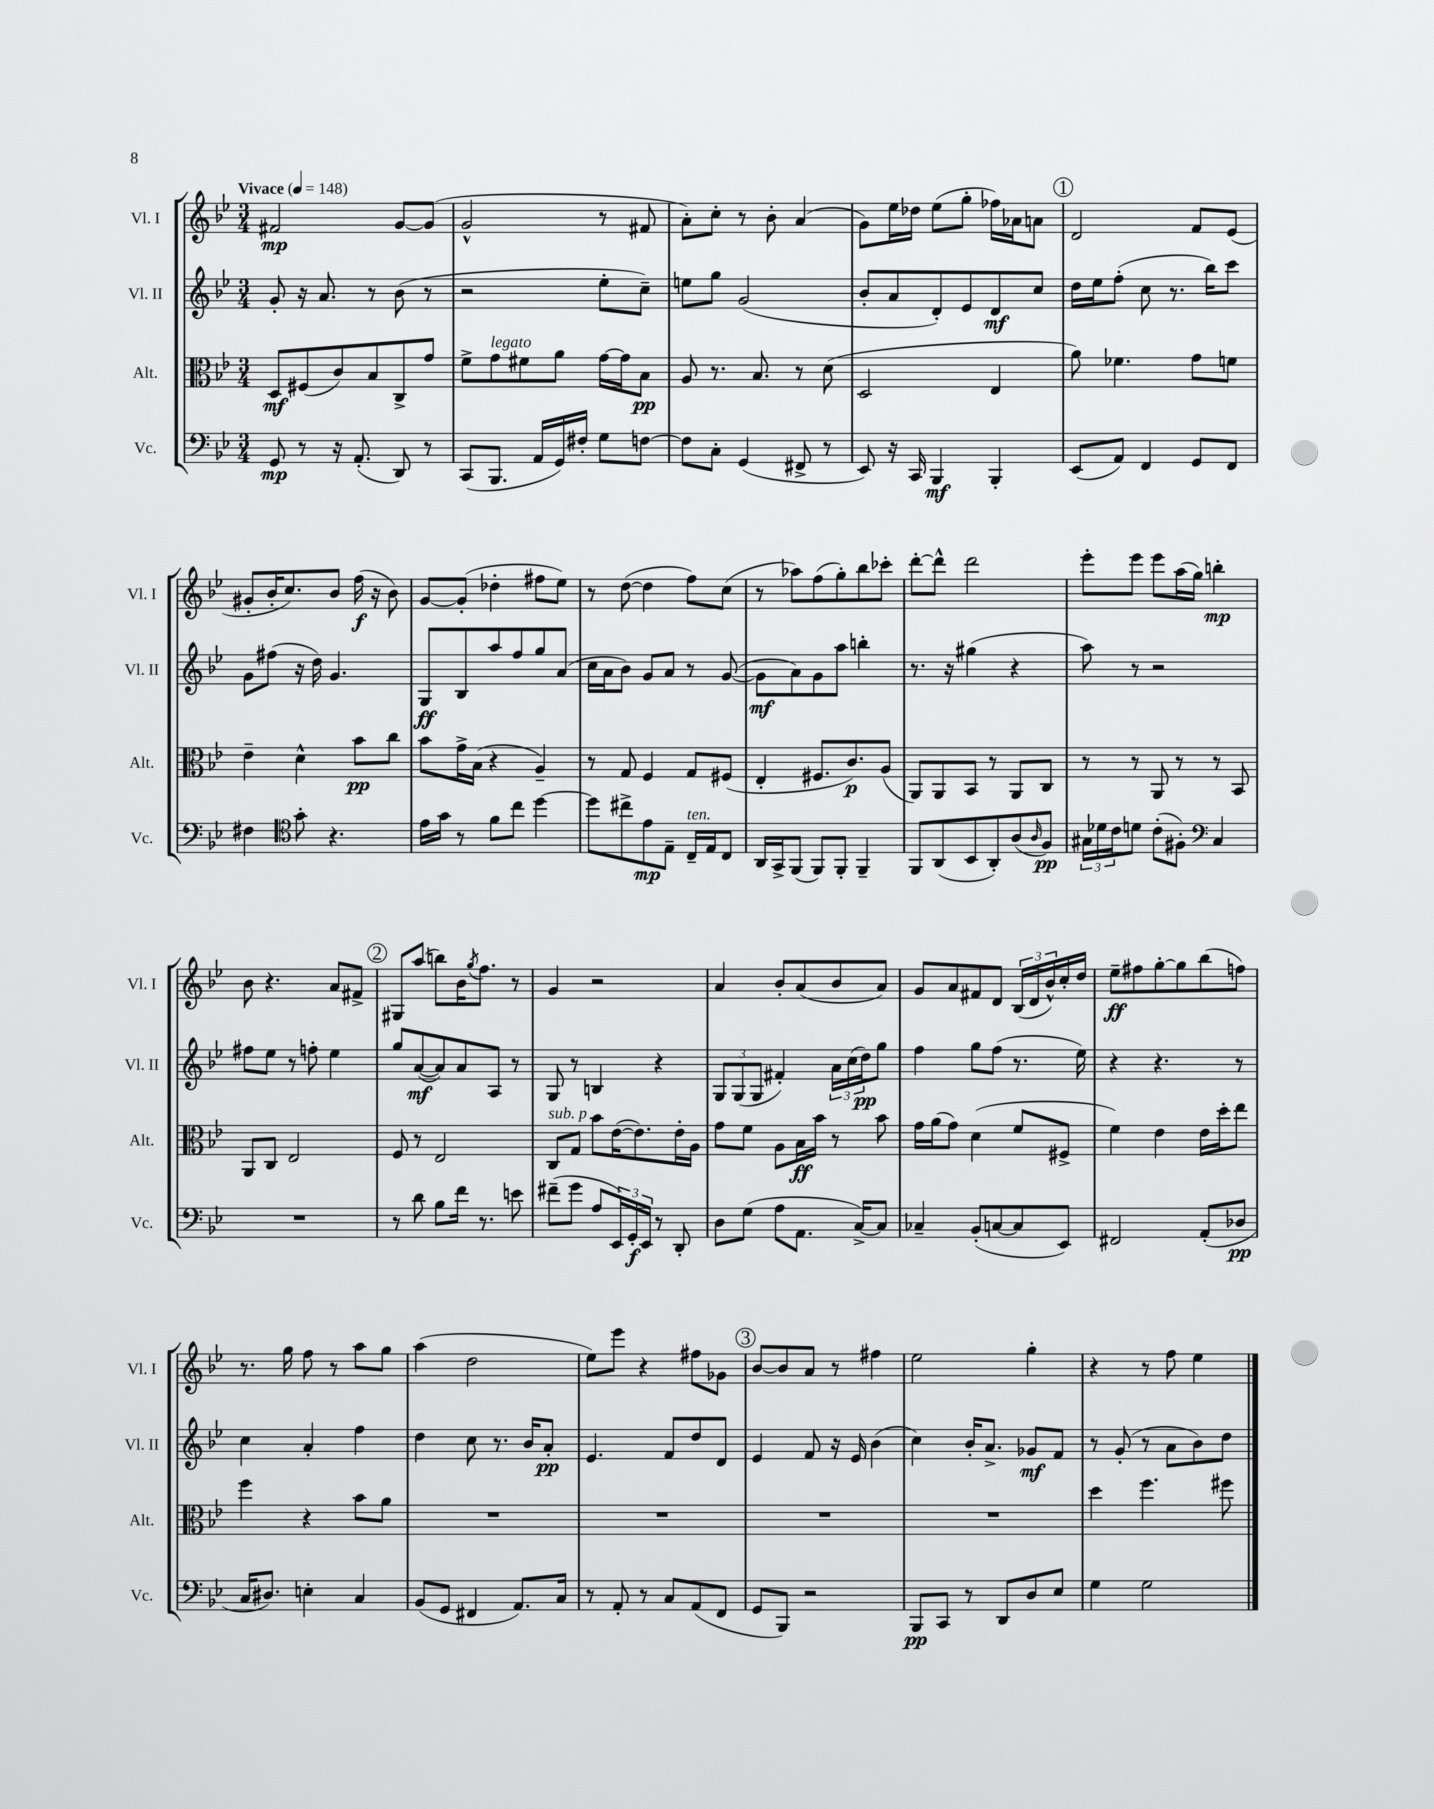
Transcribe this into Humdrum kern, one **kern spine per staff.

**kern	**kern	**kern	**kern
*staff4	*staff3	*staff2	*staff1
*clefF4	*clefC3	*clefG2	*clefG2
*k[b-e-]	*k[b-e-]	*k[b-e-]	*k[b-e-]
*M3/4	*M3/4	*M3/4	*M3/4
*MM148	*MM148	*MM148	*MM148
8GG	8D	8g'	2f#
8r	(8F#	16r	.
.	.	8.a	.
16r	8c)	.	.
(8.AA'	.	.	.
.	8B-	8r	.
8DD)	8C^	(8b-	[8g
8r	8g	8r	(8g]
=	=	=	=
(8CC	8f^	2r	2g^^
8.BBB-	8g	.	.
.	8f#	.	.
16AA	.	.	.
16GG)	8a	.	.
16F#'	.	.	.
8G	[16g	8ee-'	8r
.	16g]	.	.
[8F	8B-	8cc~)	8f#
=	=	=	=
8F]	8A	8ee	8a')
8C'	8.r	8gg	8cc'
(4GG	.	(2g	8r
.	8.B-	.	.
.	.	.	8b-'
8FF#^	8r	.	(4a
8r	(8d	.	.
=	=	=	=
8EE-)	2D	8b-'	8g)
16r	.	8a	16ee-
16CC	.	.	16dd-
4BBB-	.	8d')	(8ee-
.	.	8e-	8gg'
4BBB-'	4E-	8d	16ff-)
.	.	.	16a-
.	.	8cc	8a
=	=	=	=
(8EE-	8a)	16dd	2d
.	.	16ee-	.
8AA)	4.f-	(8ff'	.
4FF	.	8cc	.
.	.	8.r	.
8GG	8g	.	8f
.	.	16bb-)	.
8FF	8f	8ccc	(8e-
=	=	=	=
4F#	4e-~	8g	8g#'
.	.	(8ff#	16b-'
.	.	.	8.cc)
*clefC4	*	*	*
8g'	4d^^	16r	.
.	.	16dd)	.
4.r	.	4.g	8b-
.	8b-	.	(16ff
.	.	.	16r
.	8cc	.	8b-)
=	=	=	=
16e-	8b-	8G	[8g
16g	.	.	.
8r	16g^	8B-	(8g']
.	(16B-	.	.
8f	4r	8aa	4dd-'
8cc	.	8ff	.
[4dd	4A~)	8gg	8ff#
.	.	(8a	8ee-)
=	=	=	=
8dd]	8r	16cc	8r
.	.	16a	.
8cc#^	8G	8b-)	([8dd
8e-	4F	8g	4dd]
8E-~	.	8a	.
16C~	8G	8r	8ff)
16E-	.	.	.
8C	(8F#	([8g	(8cc
=	=	=	=
16AA	4E-'	8g]	8r
16GG^	.	.	.
(8FF	.	8a)	8aa-)
8FF)	8.F#	8g	(8ff
8FF'	.	8aa	8gg')
.	8.c)	.	.
4FF~	.	4bb'	8bb-
.	(8A	.	8ccc-'
=	=	=	=
8FF	8AA)	8.r	[8ddd'
(8AA	8AA	.	8ddd^^]
.	.	16r	.
8BB-	8BB-	(4gg#	2ddd
8AA')	8r	.	.
(8A	8AA	4r	.
16qqA	.	.	.
8F)	8C	.	.
=	=	=	=
24G#	8r	8aa)	8eee-'
24d-	.	.	.
24c	.	.	.
8d	8r	8r	8eee-
(8c'	8AA	2r	8eee-
8F#')	8r	.	(16aa
.	.	.	16gg)
*clefF4	*	*	*
4C	8r	.	4bb'
.	8BB-	.	.
=	=	=	=
2.r	8AA	8ff#	8b-
.	8C	8ee-	4.r
.	2E-	8r	.
.	.	8ff'	.
.	.	4ee-	8a
.	.	.	8f#^
=	=	=	=
8r	8F	8gg	8G#
8d	8r	([8a	(8aa
8B-	2E-	8a])	8bb)
16f	.	8a	16b-
.	.	.	8qgg
8.r	.	.	8.ff
.	.	8A	.
8e	.	8r	8r
=	=	=	=
(8f#~	8C	8G	4g
8g	8G	8r	.
8A	8b-	4B	2r
24EE-)	([16e-	.	.
24GG'	.	.	.
.	8.e-])	.	.
24EE-	.	.	.
8r	.	4r	.
8DD'	16e-'	.	.
.	16A	.	.
=	=	=	=
8D	8g	12G	4a
.	.	(12G	.
(8G	8f	.	.
.	.	12G	.
8A	8A	4f#')	8b-'
8.AA	16B-	.	(8a
.	16b-	.	.
.	8r	24a	8b-
.	.	(24cc	.
[16C^)	.	.	.
.	.	24dd)	.
8C]	8b-	8gg	8a)
=	=	=	=
4C-~	16g	4ff	8g
.	(16a	.	.
.	8g)	.	8a
(8BB-'	(4d	8gg	8f#
[8C	.	(8ff	8d
8C]	8f	8.r	(24B-
.	.	.	24d
.	.	.	24b-^^)
8EE-)	8F#^	.	16cc'
.	.	16ee-)	16dd
=	=	=	=
2FF#	4f)	4r	8ee-~
.	.	.	8ff#
.	4e-	4.r	[8gg'
.	.	.	8gg]
(8AA'	16e-	.	(8bb-
.	16dd'	.	.
8D-	8ee-	8r	8ff)
=	=	=	=
16C	4ff	4cc	8.r
8.D#)	.	.	.
.	.	.	16gg
4E'	4r	4a'	8ff
.	.	.	8r
4C	8b-	4ff	8aa
.	8a	.	8gg
=	=	=	=
(8BB-	2.r	4dd	(4aa
8GG	.	.	.
4FF#	.	8cc	2dd
.	.	8.r	.
8.AA)	.	.	.
.	.	16b-	.
.	.	8a'	.
16C	.	.	.
=	=	=	=
8r	2.r	4.e-	8ee-)
8AA'	.	.	8eee-
8r	.	.	4r
8C	.	8f	.
(8AA	.	8dd	8ff#
8FF	.	8d	8g-
=	=	=	=
8GG	2.r	4e-	[8b-
8BBB-)	.	.	8b-]
2r	.	8f	8a
.	.	16r	8r
.	.	16e-	.
.	.	(4b-	4ff#
=	=	=	=
8BBB-	2.r	4cc)	2ee-
8CC	.	.	.
8r	.	16b-'	.
.	.	8.a^	.
8DD	.	.	.
8D	.	8g-	4gg'
8E-	.	8f	.
=	=	=	=
4G	4dd	8r	4r
.	.	(8g'	.
2G	4.ff	8r	8r
.	.	8a	8ff
.	.	8b-)	4ee-
.	8ff#	8dd	.
==	==	==	==
*-	*-	*-	*-
